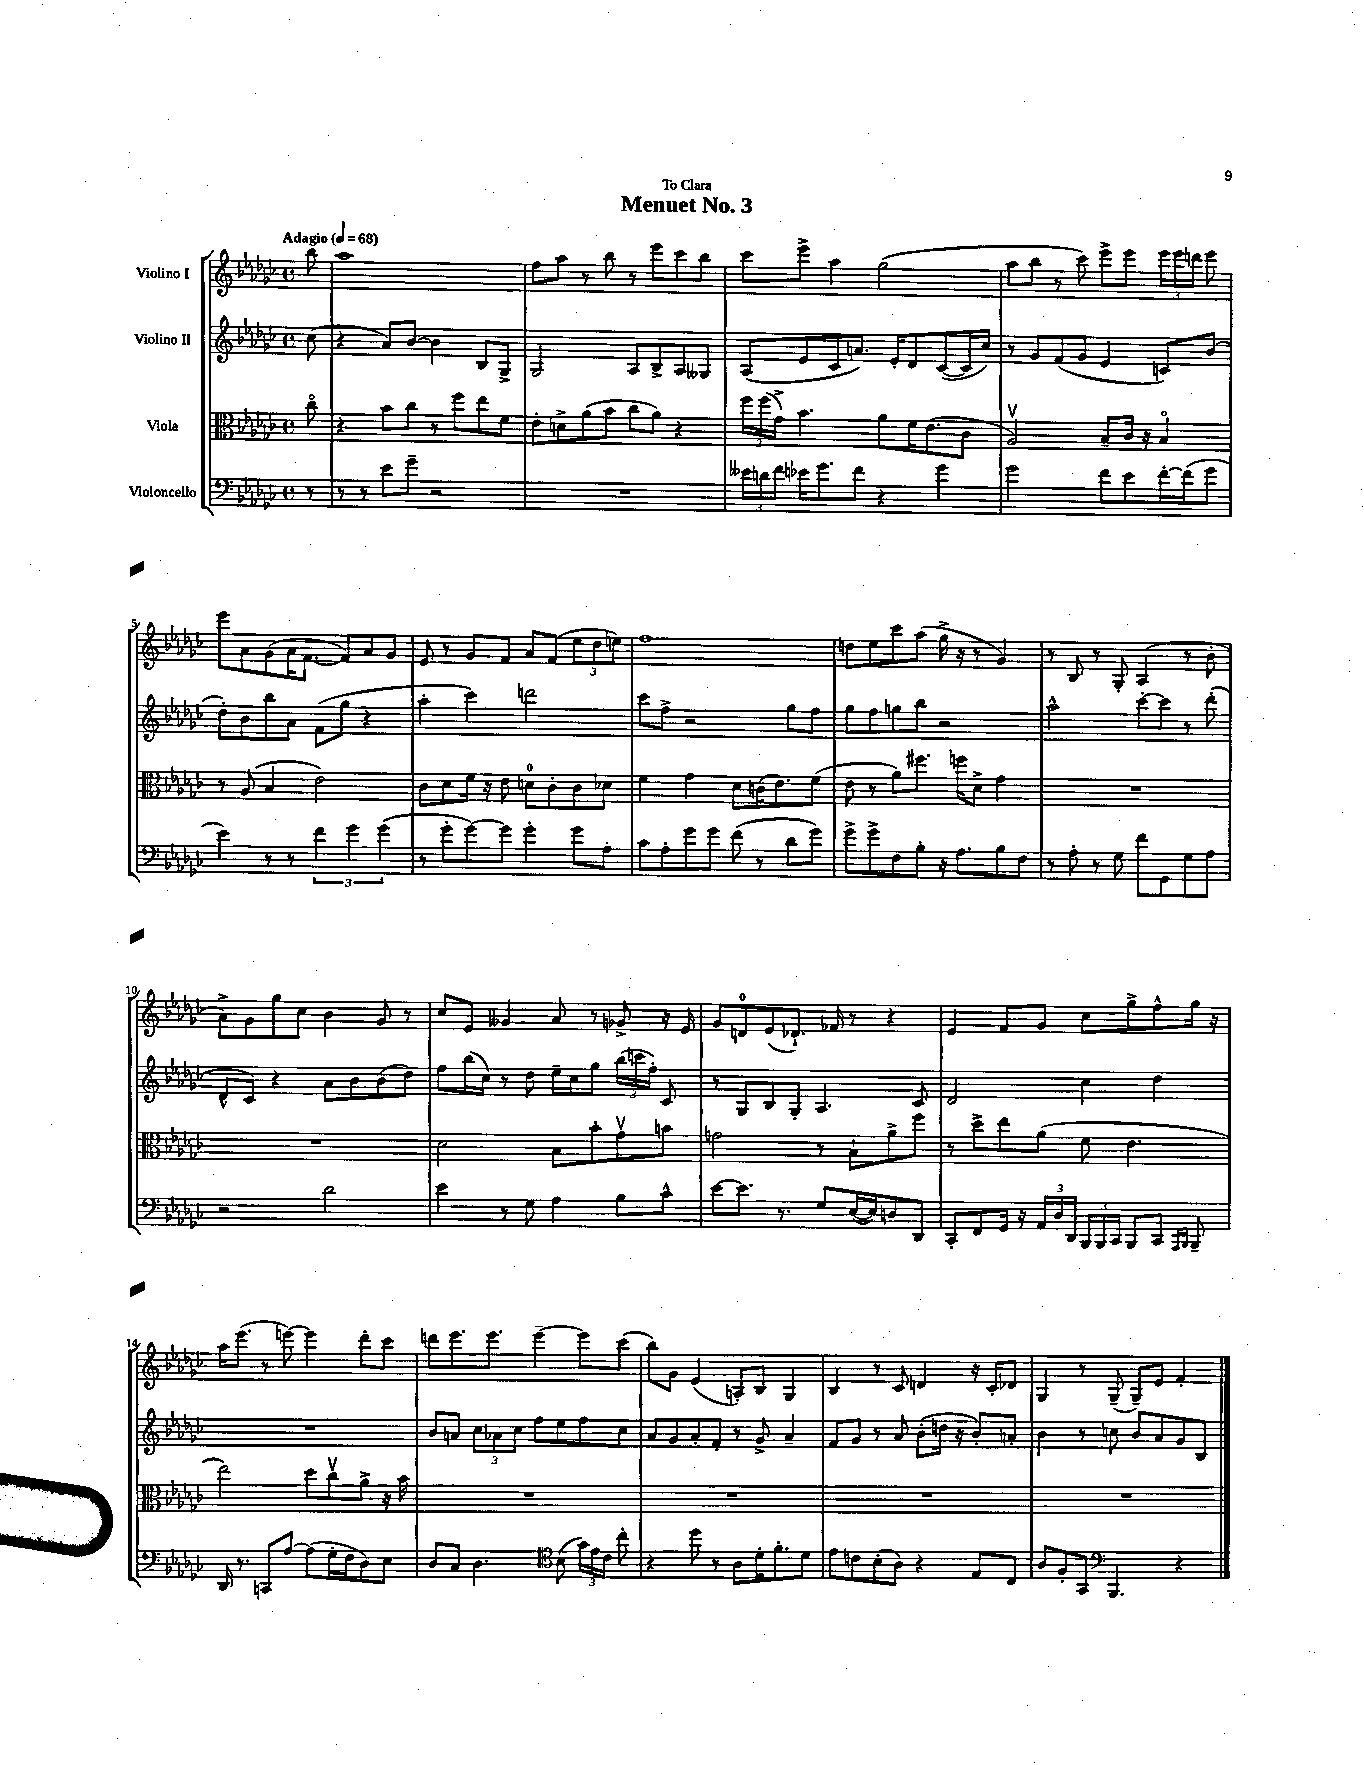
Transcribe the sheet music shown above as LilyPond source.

\header { title = "Menuet No. 3" dedication = "To Clara" }
<<
\new StaffGroup <<
\new Staff = "s0" \with { instrumentName = "Violino I" } {
    \clef treble \key ges \major \defaultTimeSignature \time 4/4 \partial 8 \tempo "Adagio" 4 = 68
    \autoBeamOff bes''8 |
    aes''1 |
    f''8[ aes''8] r8 bes''8 r8 ees'''8[ ces'''8 bes''8] |
    ces'''8[ ees'''8]-> aes''4 ges''2( |
    aes''8[ bes''8] r8 ces'''8) ees'''8[-> ees'''8] \tuplet 3/2 { ees'''16[ ees'''16 d'''16] } ees'''8 |
    ees'''8[ aes'8 ges'8( aes'16 f'8.]~ f'8[) aes'8 ges'8] |
    ees'8 r8 ges'8[ f'8] aes'8[ f'8]( \tuplet 3/2 { ees''8[ des''8 e''8]) } |
    f''1 |
    d''8[ ees''8 ces'''8 aes''8]( ges''16-> r16 r8 ges'4) |
    r8 bes8 r8 ges8-. aes4( r8 bes'8-. |
    aes'8[->) ges'8 ges''8 ces''8] bes'4 ges'8 r8 |
    ces''8[ ees'8] geses'4 aes'8 r8 ges'8-> r16 ees'16 |
    ges'8[ d'8-0 ees'8( des'8.]-!) fes'16 r8 r4 |
    ees'4 f'8[ ges'8] ces''8[ ges''8-> f''8-^ ges''16] r16 |
    aes''16[ ees'''8.]( r8 e'''8~) e'''4 des'''8[-. ces'''8] |
    d'''8[ ees'''8. ees'''8.] ees'''4~-- ees'''8[ ces'''8]( |
    bes''8[) ges'8] ees'4( a8[-.) bes8] ges4 |
    bes4 r8 ces'8 d'4 r16 ces'16[-. des'8] |
    ges4 r8 ges8--( ges8[--) ees'8] f'4-. \bar "|." |
}
\new Staff = "s1" \with { instrumentName = "Violino II" } {
    \clef treble \key ges \major \defaultTimeSignature \time 4/4 \partial 8
    \autoBeamOff ces''8( |
    r4 aes'8[) bes'8]~ bes'4 bes8[ ges8]-> |
    ges2 aes8[ bes8-> aes8 geses8] |
    aes8[( ees'8 ces'8 a'8.]) ees'16[-. des'8 ces'8~( ces'16 ces''16]) |
    r8 ges'8[ f'8( ges'8] ees'4 c'8[) bes'8]( |
    des''8[-.) bes'8 bes''8 aes'8] f'8[( ges''8] r4 |
    aes''4-. ces'''4) d'''2 |
    ces'''8[ f''8]-> r2 ges''8[ f''8] |
    ges''8[ f''8 g''8 bes''8] r2 |
    aes''2-^ ces'''8[~-. ces'''8] r8 des'''8-.( |
    des'8[-^ ces'8]) r4 aes'8[ bes'8 bes'8( des''8]) |
    f''8[ bes''16( ces''16]) r8 des''8 ees''16[-- ces''16 ges''8] \tuplet 3/2 { bes''16[( c'''16 f''16]-.) } ces'8 |
    r8 ges8[ bes8 ges8]-. aes4. ces'8 |
    des'2 ces''4 des''4 |
    R1 |
    bes'8[ a'8] \tuplet 3/2 { ces''8[ aes'8 ces''8] } f''8[ ees''8 f''8 ces''8] |
    aes'8[ ges'8 aes'8-. f'8]-. r8 ges'8-> aes'4-- |
    f'8[ ges'8] r8 aes'8 bes'8[-.( d''16] r16 bes'8[-.) a'8]-. |
    bes'4 r8 c''8 bes'8[ aes'8 ges'8 bes8] \bar "|." |
}
\new Staff = "s2" \with { instrumentName = "Viola" } {
    \clef alto \key ges \major \defaultTimeSignature \time 4/4 \partial 8
    \autoBeamOff ces''8\flageolet |
    r4 bes'8[ ces''8] r8 f''8[ ees''8 f'8] |
    ees'8[-. d'8-> aes'8( bes'8] ces''8[ aes'8]) r4 |
    \tuplet 3/2 { f''16[ f''16( ges'16]->) } bes'4. aes'8[ f'16 ees'8.( ces'8] |
    aes2\upbow) bes8[-- ces'16] r16 bes4\flageolet |
    r8 aes8( bes4 ees'2) |
    ces'8[ des'8 f'16] r16 ees'8 d'8[-0 ces'8-. ces'8 des'8] |
    f'4 ges'4 des'8[ c'16( ees'8.) f'8]( |
    ees'8 r8 aes'8[) fis''8.] f''16[ des'8]-> ges'4 |
    R1 |
    R1 |
    des'2 bes8[ bes'8-. ges'8\upbow b'8] |
    g'2 r8 bes8[-! aes'8-> f''8] |
    r8 des''8[-> ees''8 aes'8]( f'8 ees'4. |
    ees''2) des''8[ ces''8\upbow aes'8]-> r16 bes'16 |
    R1 |
    R1 |
    R1 |
    R1 \bar "|." |
}
\new Staff = "s3" \with { instrumentName = "Violoncello" } {
    \clef bass \key ges \major \defaultTimeSignature \time 4/4 \partial 8
    \autoBeamOff r8 |
    r8 r8 ees'8[ ges'8]-- r2 |
    R1 |
    \tuplet 3/2 { eeses'16[ d'16 f'16] } ees'16[ ges'8. f'8] r4 ges'4 |
    ges'2 f'8[ ees'8 f'16~-. f'16( ges'8] |
    ees'4) r8 r8 \tuplet 3/2 { f'4 ges'4 ges'4( } |
    r8 ges'8[-. ges'8~) ges'8] ges'4-. ges'8[ aes8]-. |
    ces'8[ aes8-. ges'8 ges'8] f'8( r8 des'8[ ges'8]) |
    ges'8[-> ges'8-> f8 bes8]-. r16 aes8.[ bes8 f8] |
    r8 aes8-. r8 ges8 f'8[ ges,8 ges8 aes8] |
    r2 des'2 |
    ees'4 r8 ges8 aes4 bes8[ ces'8]-^ |
    ees'8[~ ees'8.] r8. ges8[ ees16~( ees16) d8 des,8] |
    ces,8[-. f,8 ges,16] r16 \tuplet 3/2 { aes,16[ des16 des,16] } \tuplet 3/2 { bes,,16[ bes,,16 ces,16] } bes,,8[ ces,8] \grace { aes,,16[ bes,,16] } bes,,8-- |
    des,16 r8. c,8[ aes8]~ aes8[( ges16-. f16 des8) ees8] |
    des8[ ces8] des4. \clef tenor bes8( \tuplet 3/2 { ges'16[) ees'16 ces'16] } ces''8-. |
    r4 des''8 r8 aes8[ des'16-. f'8.-. des'8] |
    ees'8[ c'8 bes8-.( aes8]) r4 ees8[ ces8] |
    aes8[ f8-. ges,8] \clef bass bes,,4. r4 \bar "|." |
}
>>
>>
